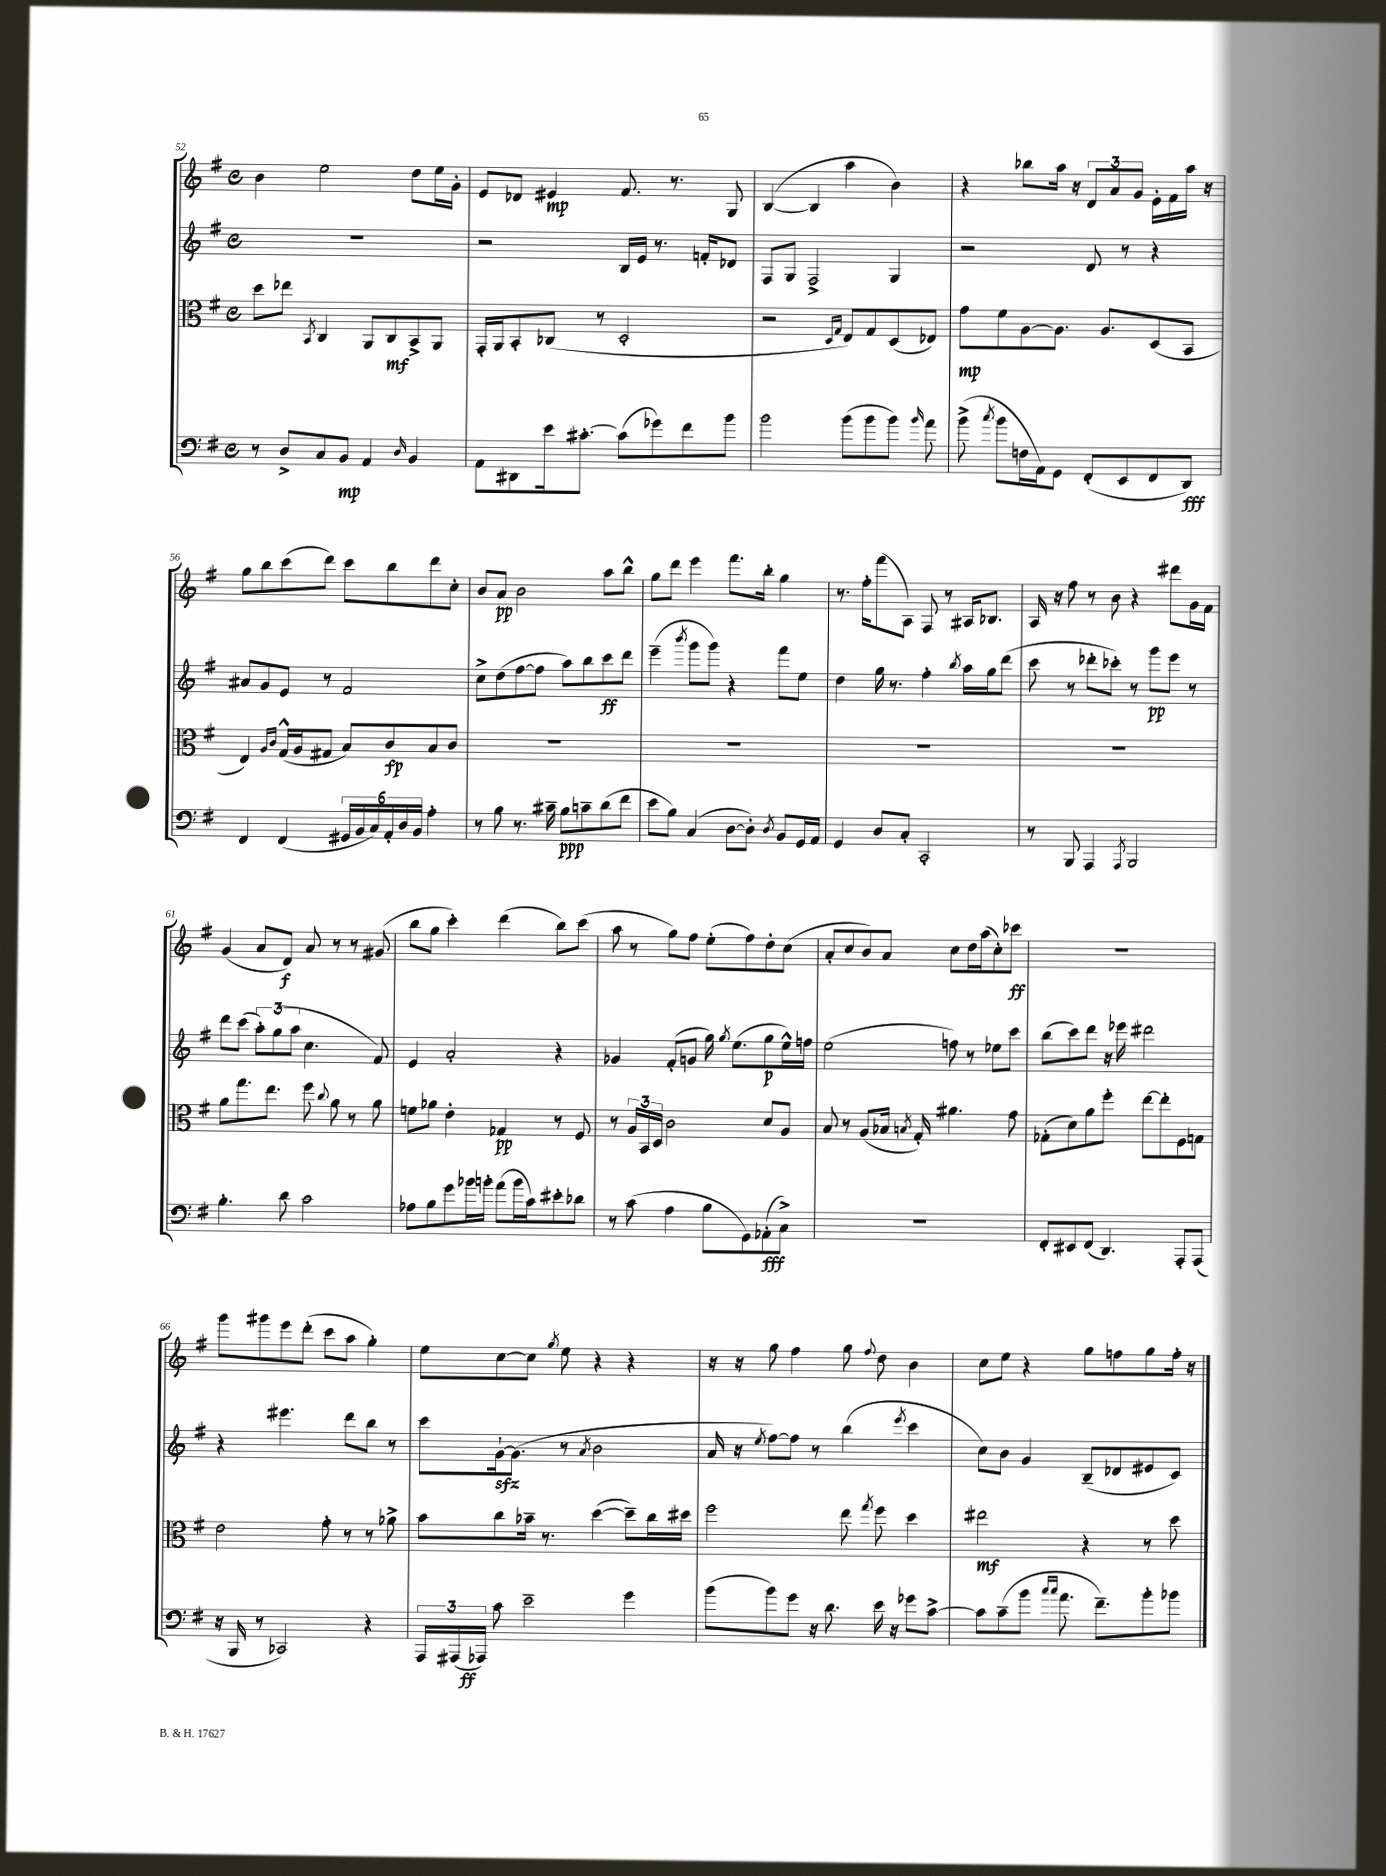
<<
\new StaffGroup <<
\new Staff = "s0" {
    \clef treble \key g \major \defaultTimeSignature \time 4/4
    \autoBeamOff b'4 e''2 d''8[ e''16 g'16]-. |
    e'8[ des'8] eis'4\mp fis'8. r8. g8 |
    b4~( b4 a''4 b'4) |
    r4 bes''8[ a''16] r16 \tuplet 3/2 { d'8[ a'8 g'8] } e'16[-. fis'16 a''16] r16 |
    g''8[ b''8 c'''8( d'''8]) c'''8[ b''8 d'''8 c''8]-. |
    b'8[ a'8]\pp b'2 a''8[ b''8]-^ |
    g''8[ d'''8] e'''4 fis'''8.[ b''16]-. g''4 |
    r8. fis''16[-. fis'''8( a8]) fis8 r8 ais16[ bes8.] |
    a16 r16 fis''8 r8 b'8 r4 dis'''8[ g'16 fis'16] |
    g'4( a'8[ d'8]\f) a'8 r8 r8 gis'8( |
    b''8[ g''8] c'''4-.) d'''4( b''8[) c'''8]( |
    a''8 r8 g''8[) fis''8] e''8[-.( fis''8) d''8-. c''8]( |
    a'8[-. c''8 b'8) a'8] c''8[ d''16 a''16( c''8-.) ces'''8]\ff |
    R1 |
    g'''8[ gis'''8 e'''8 d'''8]-.( c'''8[ a''8] g''4-.) |
    e''8[ c''8~ c''8] \acciaccatura { g''8 } e''8 r4 r4 |
    r16 r16 g''8 fis''4 g''8 \appoggiatura { fis''8 } d''8 b'4 |
    c''8[ e''8] r4 g''8[ f''8 g''8 f''16]-. r16 \bar "|." |
}
\new Staff = "s1" {
    \clef treble \key g \major \defaultTimeSignature \time 4/4
    \autoBeamOff R1 |
    r2 b16[ e'16] r8. f'16[-. des'8] |
    fis8[ g8] fis2-> g4 |
    r2 d'8 r8 r4 |
    ais'8[ g'8 e'8] r8 fis'2 |
    c''8[-> d''8( fis''8~ fis''8] a''8[) b''8 c'''8\ff d'''8] |
    e'''4--( \acciaccatura { b'''8 } g'''8[ g'''8]) r4 fis'''8[ e''8] |
    d''4 g''16 r8. fis''4-. \acciaccatura { b''8 } a''16[ g''16 d'''8]( |
    c'''8 r8 des'''8[-. ces'''8]-.) r8 g'''8[\pp e'''8] r8 |
    d'''8[ c'''8]( \tuplet 3/2 { a''8[-.) g''8( a''8] } c''4. fis'8) |
    e'4 a'2-. r4 |
    ges'4 fis'8[-.( g'8] g''16) \acciaccatura { g''8 } e''8.[( g''8\p e''16-^) f''16] |
    e''2( f''8) r8 ees''8[ c'''8] |
    b''8[( c'''8) d'''8] r16 ees'''16 dis'''2 |
    r4 eis'''4. d'''8[ b''8] r8 |
    c'''8[ g'16~-!\sfz g'8.]( r8 \acciaccatura { a'8 } b'2 |
    a'16 r16 \acciaccatura { e''8 } fis''8[~) fis''8] r8 b''4( \acciaccatura { e'''8 } c'''4 |
    c''8[) b'8] g'4 b8[--( des'8 eis'8 c'8]) \bar "|." |
}
\new Staff = "s2" {
    \clef alto \key g \major \defaultTimeSignature \time 4/4
    \autoBeamOff d''8[ ees''8] \acciaccatura { b,8 } c4 a,8[ c8\mf b,8-> a,8] |
    g,16[-. a,16 b,8-. ces8]( r8 d2-. |
    r2 \grace { d16[ g16] } e8[) g8 d8( ees8]) |
    g'8[\mp fis'8 a8~ a8.] a8.[ d8( b,8] |
    e4) \grace { a16[ c'16] } g16[-^( a16 gis8] b8[) c'8\fp b8 c'8] |
    R1 |
    R1 |
    R1 |
    R1 |
    a'8[ g''8. e''8.] fis''8 \appoggiatura { c''8 } a'8 r8 a'8 |
    f'8[ aes'8] e'4-. ges4\pp r8 fis8 |
    r8 \tuplet 3/2 { a16[ b,16 d16] } c'2 d'8[ a8] |
    b8 r8 a8[( bes16] \acciaccatura { b8 } g16-.) ais'4. g'8 |
    ges8[-.( d'8) a'8 fis''8]-. e''8[~ e''8-. fis8 g8] |
    e'2 g'8-. r8 r8 aes'8-> |
    b'8[ c''8 bes'16]-- r8. d''4~( d''8[--) c''16 dis''16] |
    fis''2 e''8 \acciaccatura { g''8 } fis''8 d''4 |
    eis''2\mf r4 r8 d''8 \bar "|." |
}
\new Staff = "s3" {
    \clef bass \key g \major \defaultTimeSignature \time 4/4
    \autoBeamOff r8 d8[-> c8 b,8]\mp a,4 \grace { d16 } b,4 |
    a,8[ dis,8 e'16 cis'8.]~-. cis'8[( ges'8) fis'8 b'8] |
    b'2 b'8[( b'8 b'8]) \grace { b'16 } a'8 |
    b'8->( \acciaccatura { c''8 } b'8[ f16 a,16) g,8] fis,8[-.( e,8 fis,8 d,8]\fff) |
    fis,4 fis,4( \tuplet 6/4 { gis,16[ b,16 c16) a,16-. d16 b,16] } a4-. |
    r8 b8 r8. cis'16-- b8[\ppp c'8-- d'8( fis'8] |
    e'8[ b8]) c4( d8[~ d8]-.) \acciaccatura { d8 } b,8[ g,16 a,16] |
    g,4 d8[ c8]-. c,2-. |
    r8 b,,8 a,,4 \acciaccatura { a,,8 } b,,2 |
    b4.-. d'8 c'2 |
    aes8[ b8 g'8 bes'16 b'16]-. a'8[( b'16 c'16) eis'8-. des'8] |
    r8 c'8( a4 b8[ g,8) aes,8-.\fff( c8]->) |
    R1 |
    fis,8[-. eis,8 fis,8]( d,4.) a,,8[-. a,,8]( |
    r16 b,,16 r8 ces,2) r4 |
    \tuplet 3/2 { a,,16[ ais,,16( aes,,16]\ff) } c'8 e'2-- g'4 |
    b'8[( b'8) g'8] r16 d'8. e'16 r16 ges'8[ c'8]~-> |
    c'8[ c'8--( b'8] \grace { c''16[ c''16] } a'8. fis'8.[--) b'8-. bes'8] \bar "|." |
}
>>
>>
\layout { \context { \Score currentBarNumber = #52 } }
